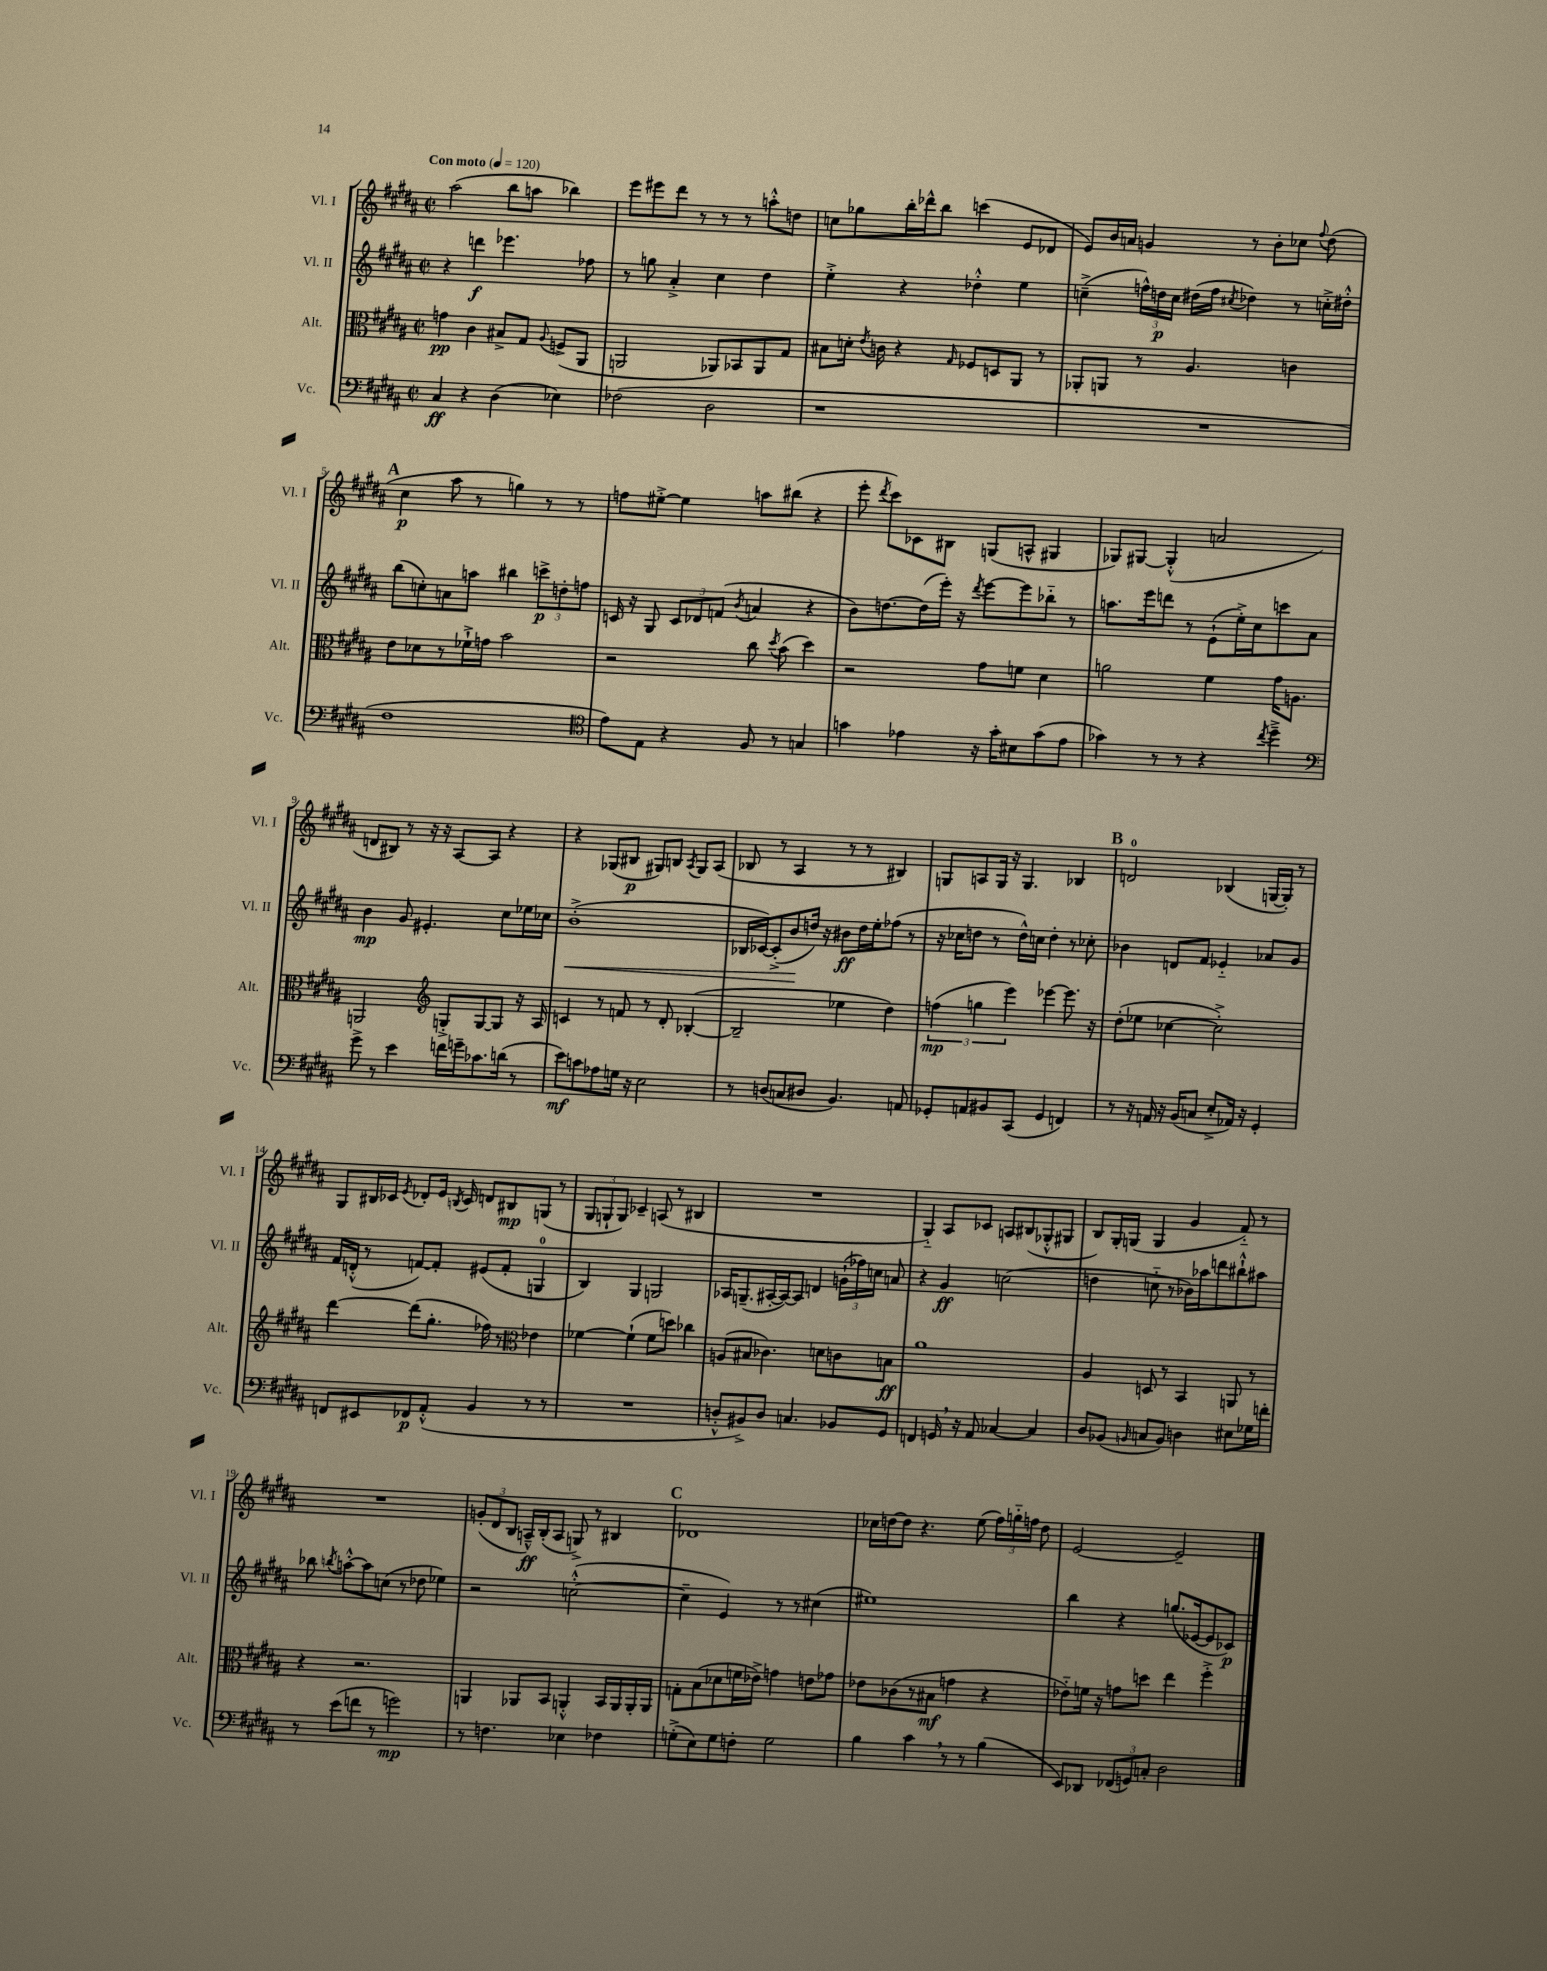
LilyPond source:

<<
\new StaffGroup <<
\new Staff = "s0" \with { instrumentName = "Vl. I" shortInstrumentName = "Vl. I" } {
    \clef treble \key b \major \defaultTimeSignature \time 2/2 \tempo "Con moto" 4 = 120
    \autoBeamOff ais''2( b''8[ a''8] bes''4) |
    e'''8[ eis'''8 dis'''8] r8 r8 r8 a''8[-.-^ d''8] |
    c''8[ ges''8 b''16-. des'''16-^ b''8] c'''4( e'8[ des'8] |
    e'8[) b'16 a'16] g'4 r8 b'8[-. ces''8] \appoggiatura { fis''8 } dis''8( |
    \mark \markup { \bold "A" } cis''4\p ais''8 r8 g''4) r8 r8 |
    f''8[ eis''8]~-.-> eis''4 a''8[ bis''8]( r4 |
    e'''8-. \acciaccatura { dis'''8 } cis'''8[) ces'8 bis8] g8[( a8]-^ gis4 |
    ges8[) gis8]~ gis4-.-^( a'2 |
    d'8[ bis8]) r8 r16 r16 ais8[~ ais8] r4 |
    r4 ges8[( bis8]\p gis8[) b8] \acciaccatura { ais8 } gis8[ ais8]( |
    bes8 r8 ais4 r8 r8 bis4) |
    g8[ a8 g16] r16 g4. bes4 |
    \mark \markup { \bold "B" } d'2-0 bes4( g16[~ g16]-.) r8 |
    gis8[ bis16 ces'16] \acciaccatura { e'8 } des'8[-. e'16] \acciaccatura { b8 } ces'16 d'8[ bis8\mp g8]( r8 |
    \tuplet 3/2 { gis8[ g8-! g8]) } ces'4-- a8( r8 bis4 |
    R1 |
    gis4-_) ais8[ ces'8] a8[ bis8( ges8-.-^ gis8] |
    b8[) gis16-. g16]( g4 gis'4 fis'8-_) r8 |
    R1 |
    \tuplet 3/2 { g'8[-.( dis'8 b8] } a16[---^\ff) b16-.( a8] g8->) r8 bis4 |
    \mark \markup { \bold "C" } des'1 |
    ces''16[ d''16~ d''8] r4. e''8( \tuplet 3/2 { fis''16[) g''16-_ f''16] } d''8 |
    e'2~ e'2-- \bar "|." |
}
\new Staff = "s1" \with { instrumentName = "Vl. II" shortInstrumentName = "Vl. II" } {
    \clef treble \key b \major \defaultTimeSignature \time 2/2
    \autoBeamOff r4 d'''4\f ees'''4. fes''8 |
    r8 g''8 ais'4-.-> cis''4 dis''4 |
    e''4-.-> r4 des''4-.-^ e''4 |
    c''4--->( \tuplet 3/2 { f''16[-^) d''16\p c''16] } dis''16[( f''16] \acciaccatura { cis''8 } des''4) r8 c''16[-.-> dis''16]-.-^ |
    \mark \markup { \bold "A" } b''8[( c''8-.) a'8 a''8] bis''4 \tuplet 3/2 { c'''8[->\p d''8-. f''8] } |
    c'16 r16 gis8 \tuplet 3/2 { c'8[ des'8 f'8]( } \acciaccatura { b'8 } a'4 r4 |
    b'8[) d''8.~ d''16( e'''16]-.) r16 \acciaccatura { dis'''8 } e'''8[~ e'''8 bes''8]-_ r8 |
    a''8.[ e'''16 d'''8] r8 e'8[-!( e''16-.->) cis''16 c'''8 ais'8] |
    b'4\mp gis'8 eis'4.-. cis''8[ ees''16 ces''16] |
    b'1-.->\<( |
    bes16[ ces'16~) ces'8-.->( b'8\! d''16]) r16 bis'8[\ff d''16 e''16-. fes''8]( r8 |
    r16 ces''16[ d''8] r8 d''16[-^) c''16] d''4-. r8 ces''8-. |
    \mark \markup { \bold "B" } bes'4 d'8[ fis'8] ees'4-_ aes'8[ gis'8] |
    fis'16[ d'16]-.-^( r8 f'8[~) f'8]-. eis'8[( f'8]-. g4-0 |
    b4) gis4 g2 |
    aes16[ g8.--( ais16~-. ais16~) ais8] d'4 \tuplet 3/2 { g'16[-!( fes''16) c''16] } a'8 |
    r4 gis'4\ff c''2( |
    d''4 c''8-_ r8 bes'16[) aes''16 d'''8 bis''8-!-^ ais''8] |
    bes''8 \acciaccatura { b''8 } a''8[~-.-^ a''8 c''8]( r8 des''8 ees''4) |
    r2 c''2~-.-^( |
    \mark \markup { \bold "C" } c''4-- e'4) r8 r8 cis''4( |
    eis''1) |
    b''4 r4 g''8.[( ees'16~ ees'8 ces'8]\p) \bar "|." |
}
\new Staff = "s2" \with { instrumentName = "Alt." shortInstrumentName = "Alt." } {
    \clef alto \key b \major \defaultTimeSignature \time 2/2
    \autoBeamOff g'4\pp cis'4 bis8[-> gis8] \appoggiatura { ais8 } f8[->( ais,8] |
    a,2 aes,8[) bes,8 aes,8 gis8] |
    bis8[ d'16]-. \acciaccatura { e'8 } c'16 r4 \grace { gis16 } fes8[ d8 ais,8] r8 |
    aes,8[-. a,8] r8 ais4. c'4 |
    \mark \markup { \bold "A" } e'8[ des'8 r8 fes'16-!-> g'16] b'2 |
    r2 cis''8 \acciaccatura { dis''8 } b'8( dis''4) |
    r2 gis'8[ f'8] dis'4 |
    a'2 fis'4 gis'16[ a8.] |
    a,2 \clef treble g8[-.-> g8~ g8] r16 ais16 |
    c'4 r8 f'8 r8 dis'8-. bes4~-.( |
    bes2-- ees''4 dis''4) |
    \tuplet 3/2 { f''4\mp( g''4 e'''4) } ees'''4~ ees'''8. r16 |
    \mark \markup { \bold "B" } dis''8[-.( ees''8] ces''4~ ces''2-.->) |
    dis'''4~ dis'''8[( gis''8.]-. fes''16) r8 \clef alto ees'4 |
    fes'4~ fes'4-!( fes'8[ d''8]) ces''4 |
    a8[( bis8] ces'4.) d'8[ c'8 b8]\ff |
    ais'1 |
    ais4 d8 r8 b,4 a,8 r8 |
    r4 r2. |
    a,4 aes,8[ b,8] a,4-.-^ b,16[ a,16 a,16-. a,16] |
    \mark \markup { \bold "C" } g8[-. b8( des'8 f'16 ees'16]->) g'4 e'8[ ges'8] |
    ees'8[ ces'8( r8 bis8]\mf g'4 r4 |
    ees'8[-_) f'16] r16 g'8[ d''8] e''4 fis''4-.-> \bar "|." |
}
\new Staff = "s3" \with { instrumentName = "Vc." shortInstrumentName = "Vc." } {
    \clef bass \key b \major \defaultTimeSignature \time 2/2
    \autoBeamOff cis4\ff r4 dis4( ees4) |
    fes2( dis2 |
    r1 |
    R1 |
    \mark \markup { \bold "A" } fis1 |
    \clef tenor e'8[) e8] r4 fis8 r8 g4 |
    g'4 ees'4 r16 g'16[-. bis8 g'8( ees'8] |
    ges'4) r8 r8 r4 \acciaccatura { cis''8 } dis''4---> |
    \clef bass gis'8-> r8 e'4 f'16[ g'16-- ces'8. d'16]( r8 |
    e'8[\mf) c'8 aes8 g16] r16 e2 |
    r8 d8[( c8 dis8] b,4.) a,8 |
    ges,8[-. a,8 bis,8 cis,8]( ges,4 f,4) |
    \mark \markup { \bold "B" } r8 r16 a,16 r16 b,16[( c8] e8[-.-> aes,16]) r16 gis,4-. |
    f,8[ eis,8 fes,8\p ais,8]-.-^( b,4 r8 r8 |
    R1 |
    d8[-.-^ bis,8->) d8] c4. bes,8[ gis,8] |
    f,4 g,16 \breathe r16 ais,8 ces4~ ces4 |
    dis8[ bes,8]( \grace { b,16 } c8[ b,8]) d4 eis8[ ges16 f'16]-. |
    r8 e'8[( f'8] r8 g'2\mp) |
    r8 f4. ees4 fes4 |
    \mark \markup { \bold "C" } g8[-.->( e8) g8 f8]-. g2 |
    b4 cis'4 \breathe r8 r8 b4( |
    e,8[) des,8] \tuplet 3/2 { fes,8[( g,8) c8]-. } dis2 \bar "|." |
}
>>
>>
